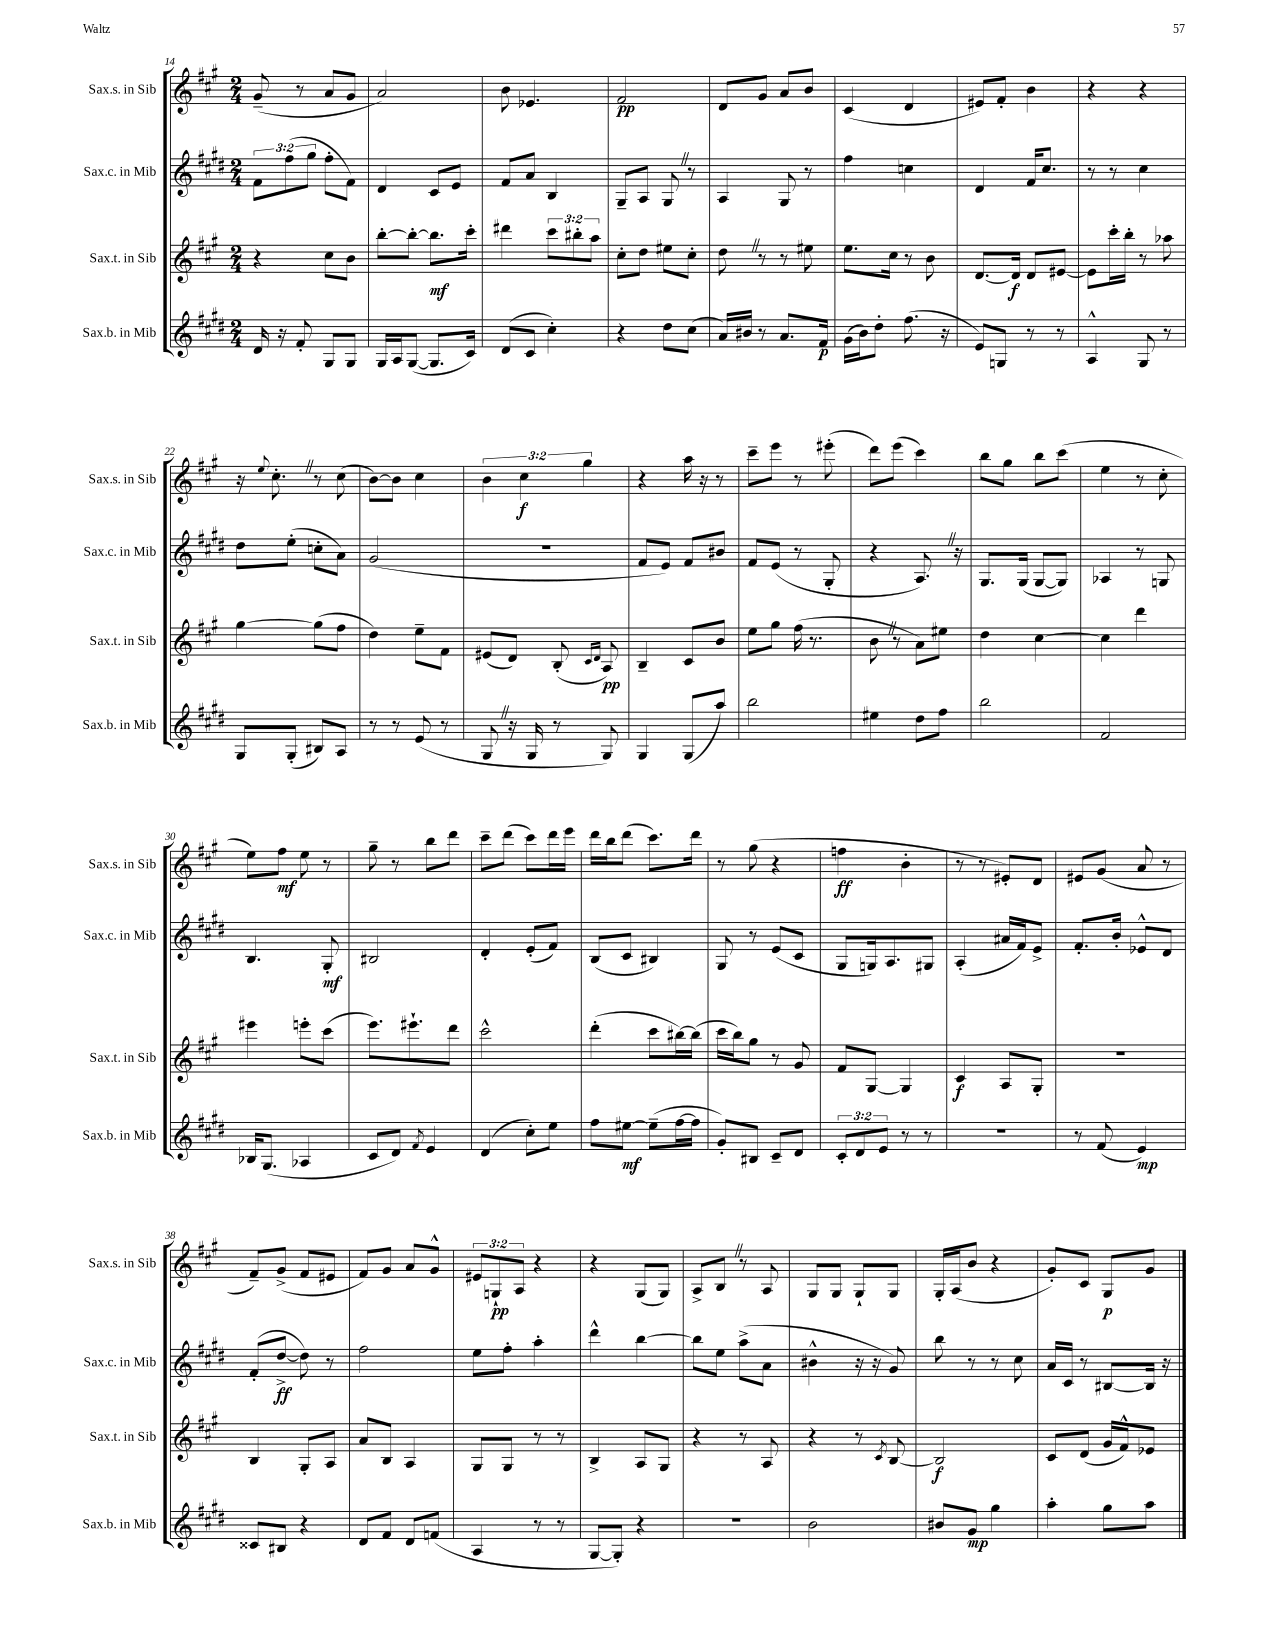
<<
\new StaffGroup <<
\new Staff = "s0" \with { instrumentName = "Sax.s. in Sib" shortInstrumentName = "Sax.s. in Sib" } {
    \clef treble \key a \major \numericTimeSignature \time 2/4 \override Staff.TupletNumber.text = #tuplet-number::calc-fraction-text
    gis'8--( r8 a'8 gis'8 |
    a'2) |
    b'8 ees'4. |
    fis'2\pp |
    d'8 gis'8 a'8 b'8 |
    cis'4( d'4 |
    eis'8) fis'8-. b'4 |
    r4 r4 |
    r16 \appoggiatura { e''8 } cis''8.-. \once \override BreathingSign.text = \markup { \musicglyph "scripts.caesura.straight" } \breathe r8 cis''8( |
    b'8~) b'8 cis''4 |
    \tuplet 3/2 { b'4 cis''4\f gis''4 } |
    r4 a''16 r16 r8 |
    cis'''8-- e'''8 r8 eis'''8-.( |
    d'''8) e'''8( cis'''4) |
    b''8 gis''8 b''8 cis'''8( |
    e''4 r8 cis''8-. |
    e''8) fis''8\mf e''8 r8 |
    gis''8-- r8 b''8 d'''8 |
    cis'''8-- d'''8( cis'''8) d'''16 e'''16 |
    d'''16 b''16 d'''8( cis'''8.) d'''16 |
    r8 gis''8( r4 |
    f''4\ff b'4-. |
    r8 r8 eis'8-.) d'8 |
    eis'8 gis'8( a'8 r8 |
    fis'8--) gis'8->( fis'8 eis'8 |
    fis'8) gis'8 a'8 gis'8-^ |
    \tuplet 3/2 { eis'8 g8-!\pp a8 } r4 |
    r4 gis8( gis8) |
    a8-> b8 \once \override BreathingSign.text = \markup { \musicglyph "scripts.caesura.straight" } \breathe r8 a8 |
    gis8 gis8 gis8-! gis8 |
    gis16-. a16( b'8 r4 |
    gis'8-.) cis'8 gis8\p gis'8 \bar "|." |
}
\new Staff = "s1" \with { instrumentName = "Sax.c. in Mib" shortInstrumentName = "Sax.c. in Mib" } {
    \clef treble \key e \major \numericTimeSignature \time 2/4 \override Staff.TupletNumber.text = #tuplet-number::calc-fraction-text
    \tuplet 3/2 { fis'8 fis''8( gis''8 } fis''8-. fis'8) |
    dis'4 cis'8 e'8 |
    fis'8 a'8 b4 |
    gis8-- a8 gis8 \once \override BreathingSign.text = \markup { \musicglyph "scripts.caesura.straight" } \breathe r8 |
    a4 gis8 r8 |
    fis''4 c''4 |
    dis'4 fis'16 cis''8. |
    r8 r8 cis''4 |
    dis''8 e''8-.( c''8-. a'8) |
    gis'2( |
    r2 |
    fis'8 e'8) fis'8 bis'8 |
    fis'8 e'8( r8 gis8-. |
    r4 a8.) \once \override BreathingSign.text = \markup { \musicglyph "scripts.caesura.straight" } \breathe r16 |
    gis8. gis16( gis8~ gis8) |
    aes4 r8 g8 |
    b4. gis8-.\mf |
    bis2 |
    dis'4-. e'8-.( fis'8) |
    b8( cis'8 bis4) |
    gis8 r8 e'8( cis'8 |
    gis8 g16) a8. gis8 |
    a4-.( ais'16 fis'16) e'8-> |
    fis'8.-. b'16-. ees'8-^ dis'8 |
    fis'8-.( dis''8~->\ff dis''8) r8 |
    fis''2 |
    e''8 fis''8-. a''4-. |
    dis'''4-^ b''4~ |
    b''8 e''8 a''8->( a'8 |
    bis'4-^ r16 r16 gis'8) |
    b''8 r8 r8 cis''8 |
    a'16 cis'16 r8 bis8~ bis16 r16 \bar "|." |
}
\new Staff = "s2" \with { instrumentName = "Sax.t. in Sib" shortInstrumentName = "Sax.t. in Sib" } {
    \clef treble \key a \major \numericTimeSignature \time 2/4 \override Staff.TupletNumber.text = #tuplet-number::calc-fraction-text
    r4 cis''8 b'8 |
    b''8~-. b''8~-. b''8.\mf cis'''16-. |
    dis'''4 \tuplet 3/2 { cis'''8 bis''8-. a''8 } |
    cis''8-. d''8 eis''8 cis''8-. |
    d''8 \once \override BreathingSign.text = \markup { \musicglyph "scripts.caesura.straight" } \breathe r8 r8 eis''8 |
    e''8. cis''16 r8 b'8 |
    d'8.~ d'16\f d'8 eis'8~ |
    eis'8 cis'''16-. b''16-. r8 aes''8 |
    gis''4~ gis''8( fis''8 |
    d''4) e''8-- fis'8 |
    eis'8( d'8) b8-.( \grace { cis'16 d'16 } a8\pp) |
    b4-- cis'8 b'8 |
    e''8 gis''8 fis''16( r8. |
    b'8 \once \override BreathingSign.text = \markup { \musicglyph "scripts.caesura.straight" } \breathe r8 a'8) eis''8 |
    d''4 cis''4~ |
    cis''4 d'''4 |
    eis'''4 e'''8-. cis'''8( |
    e'''8.) eis'''8.-! d'''8 |
    cis'''2-^ |
    d'''4-.( cis'''8 bis''16~) bis''16( |
    cis'''16 b''16) gis''8 r8 gis'8 |
    fis'8 gis8~ gis4 |
    cis'4\f a8 gis8-. |
    r2 |
    b4 gis8-. a8 |
    a'8 b8 a4 |
    gis8 gis8 r8 r8 |
    b4-> a8 gis8 |
    r4 r8 a8 |
    r4 r8 \acciaccatura { cis'8 } b8~ |
    b2\f |
    cis'8 d'8( gis'16 fis'16-^) ees'8 \bar "|." |
}
\new Staff = "s3" \with { instrumentName = "Sax.b. in Mib" shortInstrumentName = "Sax.b. in Mib" } {
    \clef treble \key e \major \numericTimeSignature \time 2/4 \override Staff.TupletNumber.text = #tuplet-number::calc-fraction-text
    dis'16 r16 fis'8-. gis8 gis8 |
    gis16 a16 gis8~( gis8. cis'16) |
    dis'8( cis'8 cis''4-.) |
    r4 dis''8 cis''8( |
    a'16) bis'16 r8 a'8. fis'16\p |
    gis'16( b'16) dis''8-. fis''8.( r16 |
    e'8) g8 r8 r8 |
    a4-^ gis8 r8 |
    gis8 gis8-.( bis8) a8 |
    r8 r8 e'8( r8 |
    gis8 \once \override BreathingSign.text = \markup { \musicglyph "scripts.caesura.straight" } \breathe r16 gis16 r8 gis8) |
    gis4 gis8( a''8) |
    b''2 |
    eis''4 dis''8 fis''8 |
    b''2 |
    fis'2 |
    bes16 gis8.( aes4 |
    cis'8 dis'8) \acciaccatura { fis'8 } e'4 |
    dis'4( cis''8-.) e''8 |
    fis''8 eis''8~\mf eis''8--( fis''16~ fis''16 |
    gis'8-.) bis8 cis'8-- dis'8 |
    \tuplet 3/2 { cis'8-. dis'8 e'8 } r8 r8 |
    R2 |
    r8 fis'8( e'4\mp) |
    cisis'8 bis8 r4 |
    dis'8 fis'8 dis'8 f'8( |
    a4 r8 r8 |
    gis8~ gis8-.) r4 |
    r2 |
    b'2 |
    bis'8 gis'8\mp gis''4 |
    a''4-. gis''8 a''8 \bar "|." |
}
>>
>>
\layout { \context { \Score currentBarNumber = #14 } }
